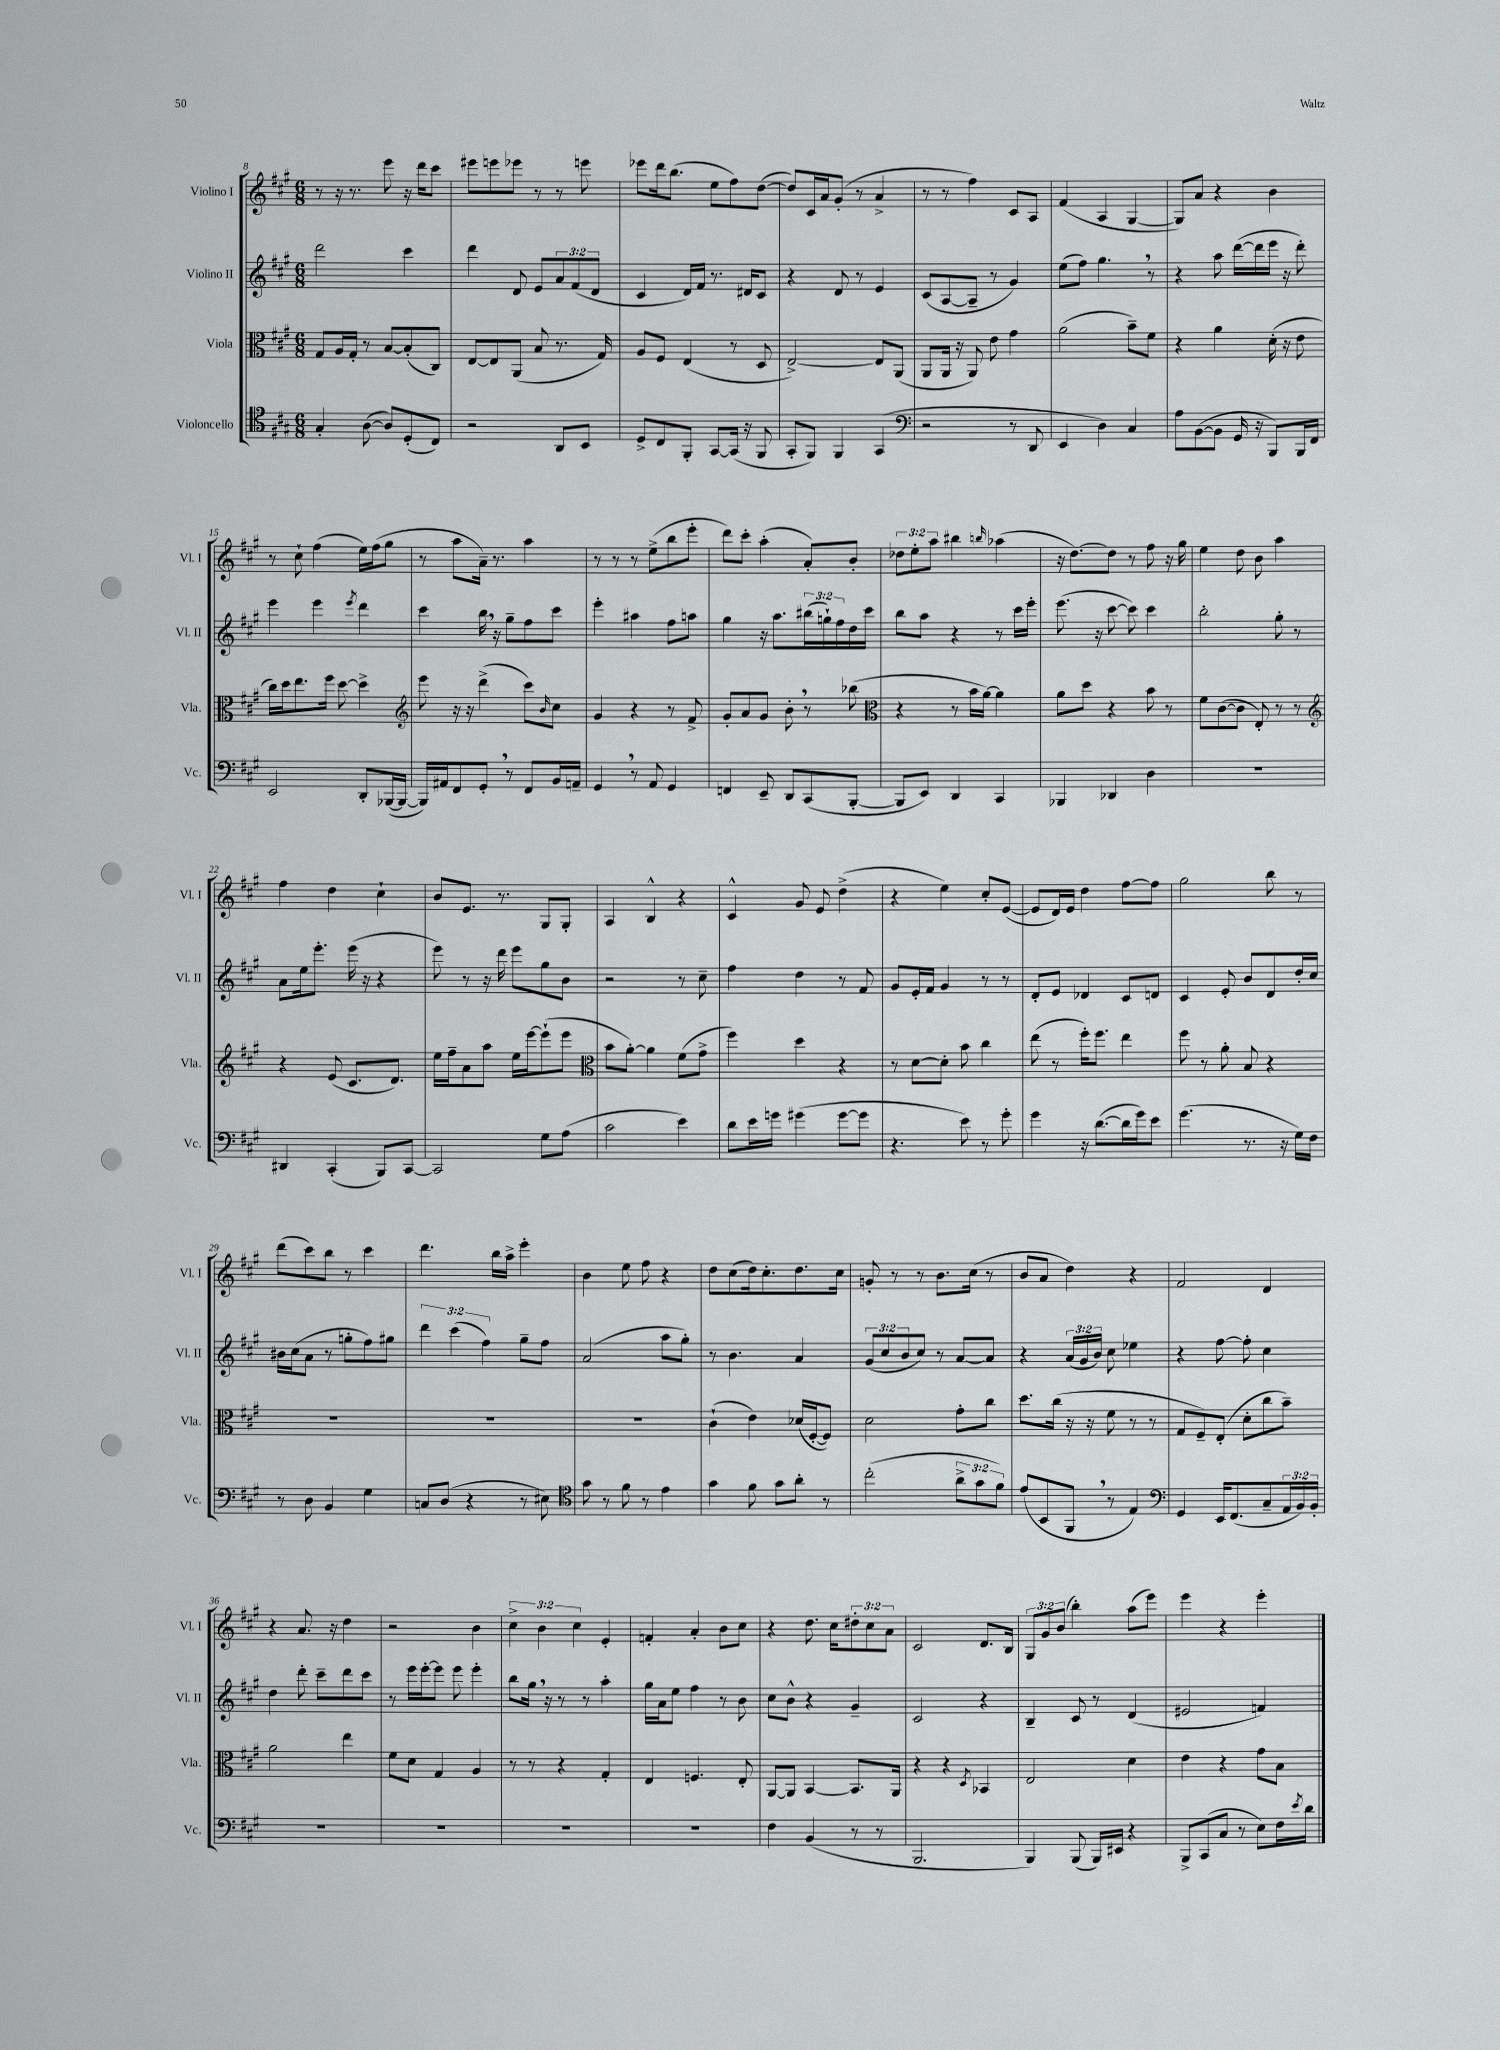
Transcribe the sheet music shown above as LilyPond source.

<<
\new StaffGroup <<
\new Staff = "s0" \with { instrumentName = "Violino I" shortInstrumentName = "Vl. I" } {
    \clef treble \key a \major \numericTimeSignature \time 6/8 \override Staff.TupletNumber.text = #tuplet-number::calc-fraction-text
    r8 r16 r8. e'''8 r16 d'''16 cis'''8 |
    eis'''8 e'''8 ees'''8 r8 r8 e'''8 |
    ees'''8 d'''16 b''8.( e''8 fis''8) d''8~( |
    d''8) cis'16 a'16 gis'8-.( r8 a'4-> |
    r8 r8 fis''4) cis'8 a8 |
    fis'4( a4 gis4~ |
    gis8) a'8 r4 b'4 |
    r8 cis''8-! fis''4( e''16) fis''16( gis''8 |
    r8 a''8 a'16--) r8. a''4 |
    r8 r8 r8 e''8->( b''8 e'''8-. |
    d'''8) cis'''8-. a''4-.( a'8-.) b'8-. |
    \tuplet 3/2 { des''8 e''8-. a''8 } bis''4 \grace { b''16 } aes''4( |
    r16 d''8.~) d''8 r8 fis''8 r16 gis''16 |
    e''4 d''8 b'8 a''4 |
    fis''4 d''4 cis''4-! |
    b'8 e'8. r8. gis8 gis8-. |
    a4 b4-^ r4 |
    cis'4-^ gis'8 e'8 d''4->( |
    r4 e''4) cis''8-. e'8~( |
    e'8 d'16) e'16 d''4 fis''8~ fis''8 |
    gis''2 b''8 r8 |
    d'''8( cis'''8) b''8 r8 cis'''4 |
    d'''4. b''16 a''16-> e'''4-. |
    b'4 e''8 fis''8 r4 |
    d''8 cis''8( d''16) cis''8.-. d''8. cis''16 |
    g'8-. r8 r8 b'8. cis''16( r8 |
    b'8 a'8 d''4) r4 |
    fis'2 d'4 |
    r4 a'8. r16 d''4 |
    r2 b'4 |
    \tuplet 3/2 { cis''4-> b'4 cis''4 } e'4-. |
    f'4-. a'4-. b'8 cis''8 |
    r4 d''8. cis''16 \tuplet 3/2 { dis''8-. cis''8 a'8 } |
    cis'2 d'8. b16 |
    \tuplet 3/2 { gis8 gis'8 b'8( } b''4-.) a''8( e'''8) |
    e'''4 r4 e'''4-. \bar "|." |
}
\new Staff = "s1" \with { instrumentName = "Violino II" shortInstrumentName = "Vl. II" } {
    \clef treble \key a \major \numericTimeSignature \time 6/8 \override Staff.TupletNumber.text = #tuplet-number::calc-fraction-text
    d'''2 cis'''4 |
    d'''4 d'8 e'8 \tuplet 3/2 { a'8 fis'8( d'8 } |
    cis'4 d'16) fis'16 r8. dis'16 cis'8 |
    r4 d'8 r8 e'4 |
    cis'8( a8~ a8-- r8 gis'4) |
    e''8( fis''8) gis''4. \breathe r8 |
    r4 a''8 d'''16~( d'''16 e'''16 r16 d'''8-.) |
    e'''4 e'''4 \acciaccatura { e'''8 } d'''4 |
    cis'''4 b''16 \breathe r16 gis''8-- fis''8 cis'''8 |
    e'''4-. ais''4 fis''8 a''8 |
    gis''4 r16 a''8. \tuplet 3/2 { bis''16( g''16-!) fis''16 } d''16 cis'''16 |
    b''8 a''8 r4 r8 cis'''16 e'''16-. |
    e'''8.( r16 cis'''8~ cis'''8) cis'''4 |
    b''2-. gis''8-. r8 |
    a'8 e''16 e'''8.-. e'''16( r16 r4 |
    e'''8) r8 r16 d'''16 e'''8 gis''8 b'8 |
    r2 r8 cis''8-- |
    fis''4 d''4 r8 fis'8 |
    gis'8 e'16-. fis'16 gis'4 r8 r8 |
    d'8-. e'8 des'4 cis'8 d'8 |
    cis'4 e'8-. b'8 d'8 d''16-. cis''16 |
    bis'16 cis''16( a'8 r8 g''8-. fis''8) gis''8 |
    \tuplet 3/2 { d'''4 cis'''4( fis''4) } gis''8-- fis''8 |
    a'2( a''8 gis''8-.) |
    r8 b'4. a'4 |
    \tuplet 3/2 { gis'8( cis''8 b'8 } cis''8) r8 a'8~ a'8 |
    r4 \tuplet 3/2 { a'16( gis'16 b'16) } cis''8 ees''4 |
    r4 fis''8~ fis''8-. cis''4 |
    d''4 d'''8-. cis'''8-- d'''8 cis'''8 |
    r8 e'''16 e'''16~-. e'''8 e'''8 e'''4-. |
    b''8 gis''16 \breathe r16 r8 r8 a''4-. |
    gis''16 a'16 e''8 fis''4 r8 b'8 |
    cis''8 b'8-^ r4 gis'4-- |
    cis'2 r4 |
    b4-- cis'8 r8 d'4( |
    eis'2 f'4) \bar "|." |
}
\new Staff = "s2" \with { instrumentName = "Viola" shortInstrumentName = "Vla." } {
    \clef alto \key a \major \numericTimeSignature \time 6/8
    gis8 a16 gis16-. r8 b8~ b8-.( cis8) |
    e8~ e8 a,8( b8 r8. gis16) |
    a8 fis8 e4( r8 d8 |
    e2~->) e8 a,8( |
    a,8 a,16 r16 a,8) e'8 gis'4 |
    a'2( b'8--) fis'8 |
    r4 a'4 d'16-.( r16 e'8 |
    cis''16) d''16 e''8. fis''16 d''8~ d''4-> |
    \clef treble e'''8 r16 r16 d'''4->( cis'''8) \grace { b'16 } cis''8 |
    gis'4 r4 r8 fis'8-> |
    gis'8-. a'8 gis'8 b'8-. \breathe r8 bes''8( |
    \clef alto r4 r8 b'16 a'16~) a'4 |
    a'8 d''8 r4 b'8 r8 |
    fis'8 cis'8~( cis'8 e8-.) r8 r8 |
    \clef treble r4 e'8( cis'8. d'8.) |
    e''16 fis''16-- a'8 a''8 e''16 e'''16~ e'''8-!( e'''8 |
    \clef alto b'8 a'8~-.) a'4 fis'8( gis'8-> |
    fis''4) d''4 r4 |
    r8 d'8~ d'8-. b'8 cis''4 |
    e''8( r8 fis''16-.) fis''8. e''4 |
    fis''8 r8 a'8-. b8 r4 |
    R2. |
    R2. |
    R2. |
    cis'4-!( e'4) des'16( fis16~-. fis8) |
    d'2 gis'8-. cis''8 |
    d''8. cis''16( r16 r16 fis'8 r8 r8 |
    gis8 fis8--) e8-.( d'8-. cis''8 b'8--) |
    a'2 e''4 |
    fis'8 d'8 gis4 a4 |
    r8 r8 r4 gis4-. |
    e4 f4. e8-. |
    a,8~ a,8 b,4~ b,8. a,16 |
    r4 r4 \acciaccatura { d8 } bes,4 |
    e2 d'4 |
    e'4 r4 gis'8 b8 \bar "|." |
}
\new Staff = "s3" \with { instrumentName = "Violoncello" shortInstrumentName = "Vc." } {
    \clef tenor \key a \major \numericTimeSignature \time 6/8 \override Staff.TupletNumber.text = #tuplet-number::calc-fraction-text
    gis4-. a8~( a8) d8-.( cis8) |
    r2 a,8 b,8 |
    d8-> cis8 fis,8-. gis,8~ gis,16( r16 fis,8 |
    gis,8-. fis,8) fis,4 gis,4( |
    \clef bass r2 r8 d,8 |
    e,4 d4) cis4 |
    a8 b,8~( b,8 gis,16 r16 b,,8) b,,16 fis,16 |
    e,2 d,8-. bes,,16~( bes,,16~ |
    bes,,16) ais,16 fis,8 gis,8-. \breathe r8 fis,8 b,16 a,16-- |
    gis,4 \breathe r8 a,8 gis,4 |
    f,4 e,8-- d,8 cis,8( b,,8~-. |
    b,,8 e,8) d,4 cis,4 |
    bes,,4 des,4 d4 |
    R2. |
    dis,4 cis,4-.( b,,8) cis,8~ |
    cis,2 gis8 a8( |
    cis'2 e'4) |
    d'8 e'16 g'16 gis'4( gis'8~ gis'8 |
    r4. e'8) r8 gis'8-. |
    gis'4 r16 d'8.~( d'16 gis'16) e'8 |
    gis'4.( r8. r16 gis16) fis16 |
    r8 d8 b,4 gis4 |
    c8 d8( r4 r8 eis8) |
    \clef tenor gis'8 r8 fis'8 r8 e'4 |
    gis'4 fis'8 gis'8 a'8-. r8 |
    cis''2-.( \tuplet 3/2 { a'8-> gis'8 fis'8) } |
    e'8( b,8 fis,8 \breathe r8 e4) |
    \clef bass gis,4 e,16 fis,8.( cis8-- \tuplet 3/2 { a,16 b,16) b,16-. } |
    R2. |
    R2. |
    R2. |
    R2. |
    fis4 b,4( r8 r8 |
    b,,2. |
    b,,4) b,,8( b,,16) eis,16 r4 |
    b,,8-> cis,8( cis8 r8 e8) fis16 \acciaccatura { e'8 } d'16 \bar "|." |
}
>>
>>
\layout { \context { \Score currentBarNumber = #8 } }
